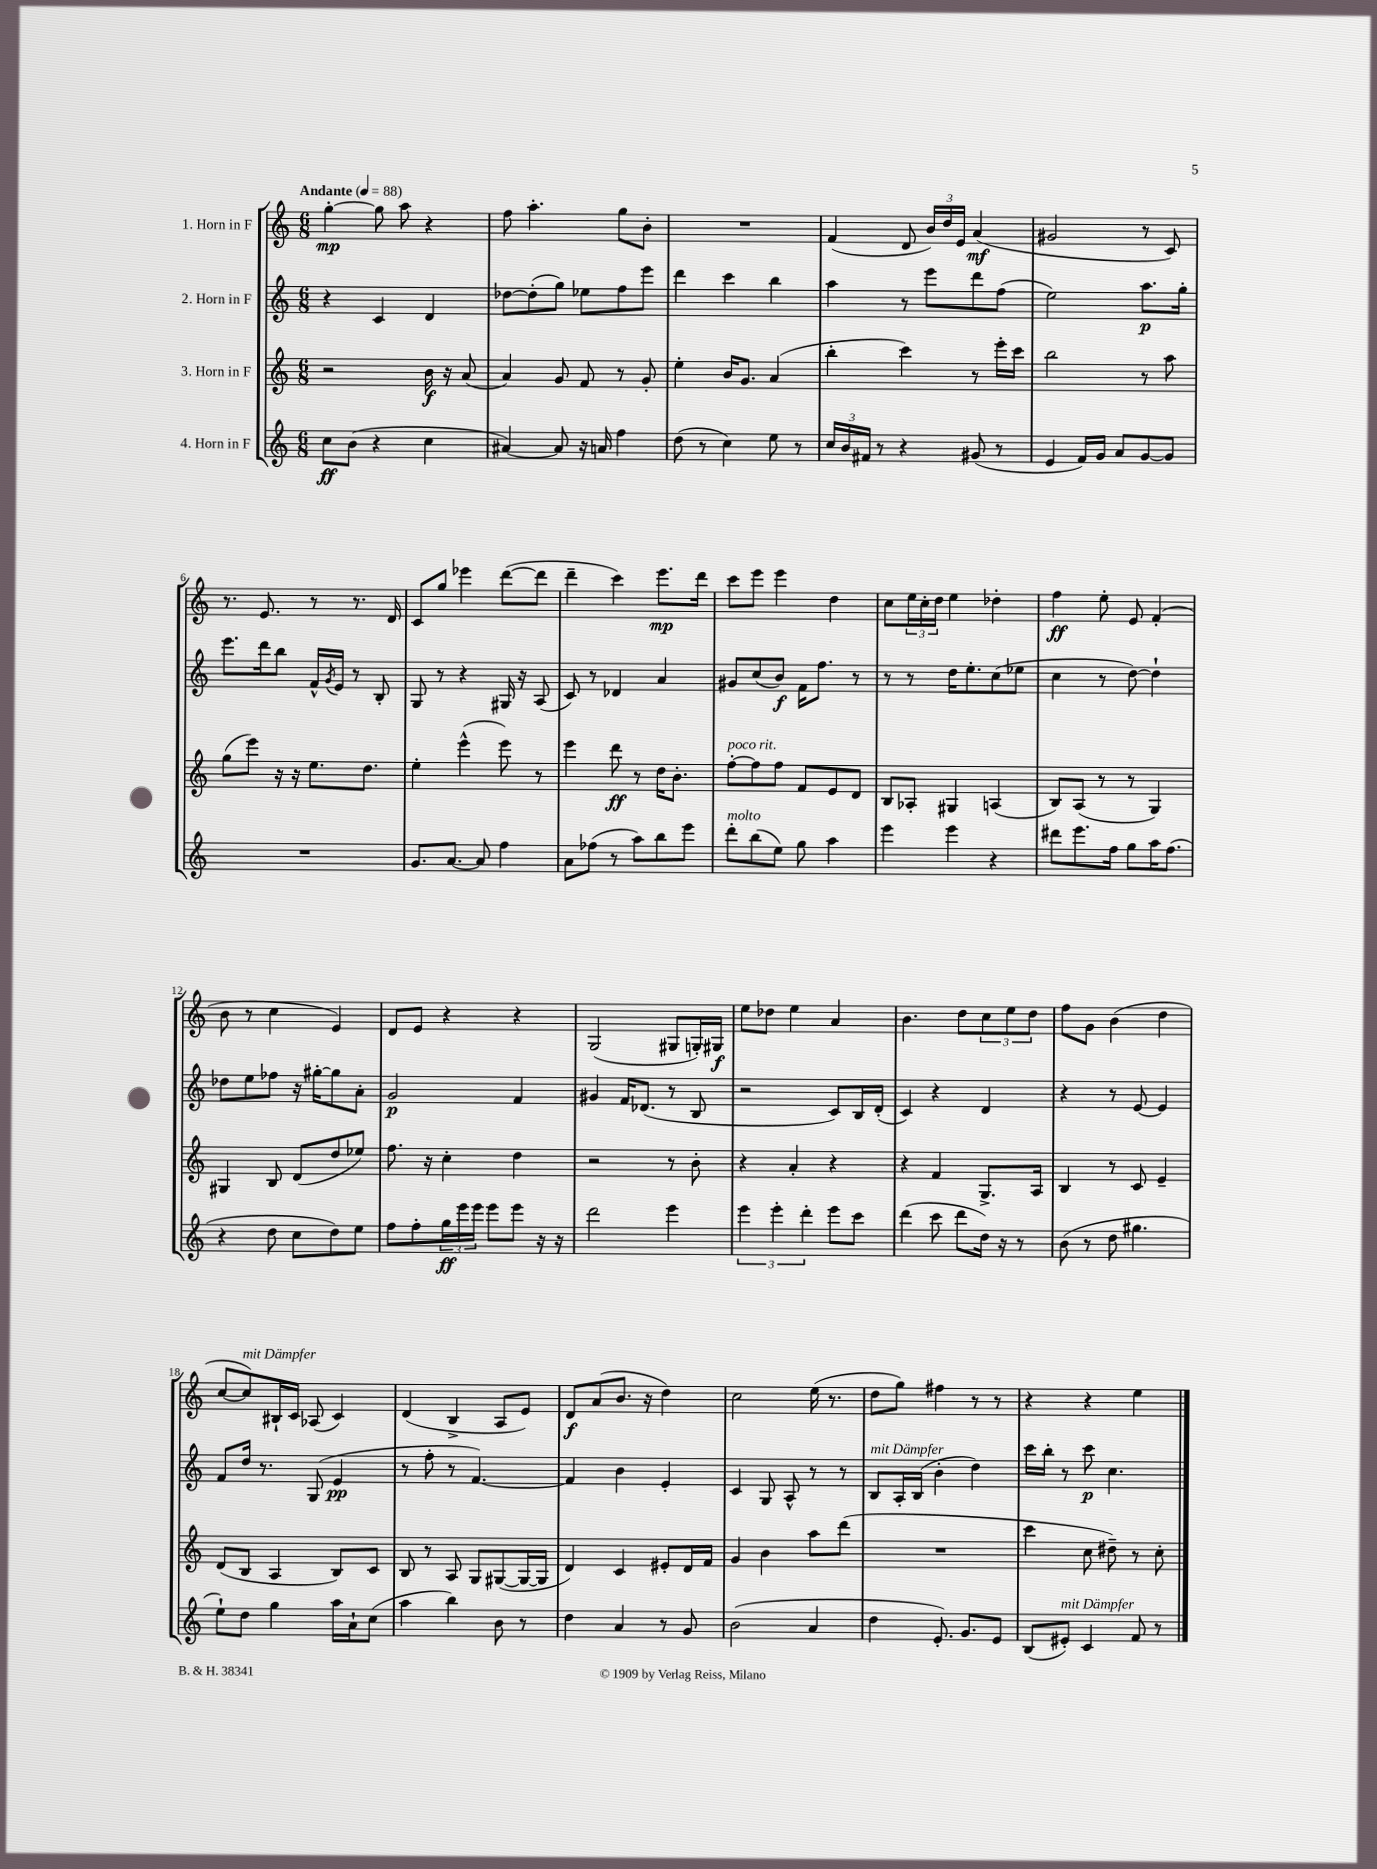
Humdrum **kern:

**kern	**dynam	**kern	**dynam	**kern	**dynam	**kern	**dynam
*part4	*part4	*part3	*part3	*part2	*part2	*part1	*part1
*staff4	*staff4	*staff3	*staff3	*staff2	*staff2	*staff1	*staff1
*I"4. Horn in F	*	*I"3. Horn in F	*	*I"2. Horn in F	*	*I"1. Horn in F	*
*clefG2	*	*clefG2	*	*clefG2	*	*clefG2	*
*k[]	*	*k[]	*	*k[]	*	*k[]	*
*M6/8	*	*M6/8	*	*M6/8	*	*M6/8	*
*MM88	*	*MM88	*	*MM88	*	*MM88	*
=1	=1	=1	=1	=1	=1	=1	=1
!	!	!	!	!	!	!LO:TX:a:B:t=Andante	!
8cc\L	ff	2r	.	4r	.	[4gg'\	mp
(8b\J	.	.	.	.	.	.	.
4r	.	.	.	4c/	.	8gg\]	.
.	.	.	.	.	.	8aa\	.
4cc\	.	16b\	f	4d/	.	4r	.
.	.	16r	.	.	.	.	.
.	.	(8a/	.	.	.	.	.
=2	=2	=2	=2	=2	=2	=2	=2
[4a#X/)	.	4a/)	.	[8dd-X\L	.	8ff\	.
.	.	.	.	(8dd-'\]	.	4.aa'\	.
8a#/]	.	8g/	.	8gg\J)	.	.	.
16r	.	8f/	.	8ee-X\L	.	.	.
16an/	.	.	.	.	.	.	.
4ff\	.	8r	.	8ff\	.	8gg\L	.
.	.	8g'/	.	8eee\J	.	8b'\J	.
=3	=3	=3	=3	=3	=3	=3	=3
(8dd\	.	4ee'\	.	4ddd\	.	2.r	.
8r	.	.	.	.	.	.	.
4cc\)	.	16b/KL	.	4ccc\	.	.	.
.	.	8.g/J	.	.	.	.	.
8ee\	.	(4a/	.	4bb\	.	.	.
8r	.	.	.	.	.	.	.
=4	=4	=4	=4	=4	=4	=4	=4
24cc/LL	.	4bb'\	.	4aa\	.	(4f/	.
24b/	.	.	.	.	.	.	.
24f#X/JJ	.	.	.	.	.	.	.
8r	.	.	.	.	.	.	.
4r	.	4ccc\)	.	8r	.	8d/	.
.	.	.	.	8eee\L	.	24b/LL)	.
.	.	.	.	.	.	24dd/	.
.	.	.	.	.	.	24e/JJ	.
(8g#X/	.	8r	.	8ddd\	.	(4a/	mf
8r	.	16eee'\LL	.	(8ff\J	.	.	.
.	.	16ccc\JJ	.	.	.	.	.
=5	=5	=5	=5	=5	=5	=5	=5
4e/	.	2bb\	.	2ee\)	.	2g#X/	.
16f/LL)	.	.	.	.	.	.	.
16g/JJ	.	.	.	.	.	.	.
8a/L	.	.	.	.	.	.	.
[8g/	.	8r	.	8.aa\L	p	8r	.
8g/J]	.	8aa\	.	.	.	8c/)	.
.	.	.	.	16gg'\Jk	.	.	.
!!LO:LB:g=z
=6	=6	=6	=6	=6	=6	=6	=6
2.r	.	(8gg\L	.	8.eee\L	.	8.r	.
.	.	8eee\J)	.	.	.	.	.
.	.	.	.	16ddd\k	.	8.e/	.
.	.	16r	.	8bb\J	.	.	.
.	.	16r	.	.	.	.	.
.	.	8.ee\L	.	16f^^/LL	.	8r	.
.	.	.	.	8qg/	.	.	.
.	.	.	.	16e/JJ	.	.	.
.	.	.	.	8r	.	8.r	.
.	.	8.dd\J	.	.	.	.	.
.	.	.	.	8B'/	.	.	.
.	.	.	.	.	.	16d/	.
=7	=7	=7	=7	=7	=7	=7	=7
8.g/L	.	4ee'\	.	8G/	.	8c/L	.
.	.	.	.	8r	.	8gg/J	.
[8.a/J	.	.	.	.	.	.	.
.	.	(4eee^^\	.	4r	.	4eee-X\	.
8a/]	.	.	.	.	.	.	.
4ff\	.	8eee\)	.	16G#X/	.	([8ddd\L	.
.	.	.	.	16r	.	.	.
.	.	8r	.	(8A/	.	8ddd\J]	.
=8	=8	=8	=8	=8	=8	=8	=8
8a\L	.	4eee\	.	8c/)	.	4ddd~\	.
(8ff-X\J	.	.	.	8r	.	.	.
8r	.	8ddd\	ff	4d-X/	.	4ccc\)	.
8aa\L)	.	8r	.	.	.	.	.
8bb\	.	16dd\KL	.	4a/	.	8.eee\L	mp
.	.	8.b'\J	.	.	.	.	.
8eee\J	.	.	.	.	.	.	.
.	.	.	.	.	.	16ddd\Jk	.
=9	=9	=9	=9	=9	=9	=9	=9
!	!	!LO:TX:a:i:t=poco rit.	!	!	!	!	!
!LO:TX:a:i:t=molto	!	!	!	!	!	!	!
8ddd'\L	.	[8ff'\L	.	8g#X/L	.	8ccc\L	.
(8bb\	.	8ff\]	.	(8cc/	.	8eee\J	.
8ee\J)	.	8ff\J	.	8b/J)	f	4eee\	.
8gg\	.	8f/L	.	16f\KL	.	.	.
.	.	.	.	8.ff\J	.	.	.
4aa\	.	8e/	.	.	.	4dd\	.
.	.	8d/J	.	8r	.	.	.
=10	=10	=10	=10	=10	=10	=10	=10
4eee\	.	8B/L	.	8r	.	8cc\L	.
.	.	8A-X'/J	.	8r	.	24ee\L	.
.	.	.	.	.	.	24cc'\	.
.	.	.	.	.	.	24dd\JJ	.
4eee\	.	4G#X/	.	16dd\KL	.	4ee\	.
.	.	.	.	8.ee'\	.	.	.
4r	.	(4An/	.	(8cc\	.	4dd-X'\	.
.	.	.	.	8ee-X\J	.	.	.
=11	=11	=11	=11	=11	=11	=11	=11
8ddd#X\L	.	8B/L)	.	4cc\	.	4ff\	ff
8.eee\	.	(8A/J	.	.	.	.	.
.	.	8r	.	8r	.	8ee'\	.
16ff\Jk	.	.	.	.	.	.	.
8gg\L	.	8r	.	[8dd\)	.	8e/	.
16aa\K	.	4G/)	.	4dd`\]	.	(4f'/	.
(8.ff\J	.	.	.	.	.	.	.
!!LO:LB:g=z
=12	=12	=12	=12	=12	=12	=12	=12
4r	.	4G#X/	.	8dd-X\L	.	8b\	.
.	.	.	.	8ee\	.	8r	.
8dd\	.	8B/	.	8ff-X\J	.	4cc\	.
8cc\L	.	(8d/L	.	16r	.	.	.
.	.	.	.	[16gg#X'\KL	.	.	.
8dd\)	.	8dd/	.	8gg#\]	.	4e/)	.
8ee\J	.	8ee-X/J)	.	8a'\J	.	.	.
=13	=13	=13	=13	=13	=13	=13	=13
8ff\L	.	8.ff\	.	2g/	p	8d/L	.
8ff'\	.	.	.	.	.	8e/J	.
.	.	16r	.	.	.	.	.
24gg\L	ff	4cc'\	.	.	.	4r	.
24eee\	.	.	.	.	.	.	.
24eee\JJ	.	.	.	.	.	.	.
8eee\L	.	.	.	.	.	.	.
8eee\J	.	4dd\	.	4f/	.	4r	.
16r	.	.	.	.	.	.	.
16r	.	.	.	.	.	.	.
=14	=14	=14	=14	=14	=14	=14	=14
2ddd\	.	2r	.	4g#X/	.	(2G/	.
.	.	.	.	16f/KL	.	.	.
.	.	.	.	(8.d-X/J	.	.	.
4eee\	.	8r	.	8r	.	8G#X/L	.
.	.	8b'\	.	8B/	.	16Gn'/L)	.
.	.	.	.	.	.	16G#X/JJ	f
=15	=15	=15	=15	=15	=15	=15	=15
6eee\	.	4r	.	2r	.	8ee\L	.
.	.	.	.	.	.	8dd-X\J	.
6eee'\	.	.	.	.	.	.	.
.	.	4a'/	.	.	.	4ee\	.
6ddd'\	.	.	.	.	.	.	.
8eee\L	.	4r	.	8c/L)	.	4a/	.
8ccc\J	.	.	.	16B/L	.	.	.
.	.	.	.	(16d'/JJ	.	.	.
=16	=16	=16	=16	=16	=16	=16	=16
(4ddd\	.	4r	.	4c/)	.	4.b\	.
8ccc\	.	4f/	.	4r	.	.	.
8ddd\L	.	.	.	.	.	8dd\L	.
16dd\Jk)	.	8.G^/L	.	4d/	.	12cc\	.
16r	.	.	.	.	.	.	.
.	.	.	.	.	.	12ee\	.
8r	.	.	.	.	.	.	.
.	.	.	.	.	.	12dd\J	.
.	.	16A/Jk	.	.	.	.	.
=17	=17	=17	=17	=17	=17	=17	=17
(8b\	.	4B/	.	4r	.	8ff\L	.
8r	.	.	.	.	.	8g\J	.
8dd\	.	8r	.	8r	.	(4b\	.
4.gg#X\	.	8c/	.	[8e/	.	.	.
.	.	4e~/	.	4e/]	.	4dd\	.
!!LO:LB:g=z
=18	=18	=18	=18	=18	=18	=18	=18
8ee`\L)	.	(8d/L	.	8f/L	.	[8cc/L	.
!	!	!	!	!	!	!LO:TX:a:i:t=mit Dämpfer	!
8dd\J	.	8B/J	.	16dd/Jk	.	8cc/])	.
.	.	.	.	8.r	.	.	.
4gg\	.	4A/	.	.	.	16B#X`/L	.
.	.	.	.	.	.	16c/JJ	.
.	.	.	.	(8G/	.	(8A-X/	.
16aa\LL	.	8B/L)	.	4e/	pp	4c/)	.
16a`\J	.	.	.	.	.	.	.
(8cc\J	.	8c/J	.	.	.	.	.
=19	=19	=19	=19	=19	=19	=19	=19
4aa\	.	8B/	.	8r	.	(4d/	.
.	.	8r	.	8ff'\	.	.	.
4bb\)	.	8A/	.	8r	.	4B^/	.
.	.	8G/L	.	[4.f/)	.	.	.
8b\	.	([8G#X/	.	.	.	8A/L	.
8r	.	16G#/L_	.	.	.	8e/J)	.
.	.	16G#/JJ]	.	.	.	.	.
=20	=20	=20	=20	=20	=20	=20	=20
4dd\	.	4d/)	.	4f/]	.	8d/L	f
.	.	.	.	.	.	(8a/	.
4a/	.	4c/	.	4b\	.	8.b/J	.
.	.	.	.	.	.	16r	.
8r	.	8e#X'/L	.	4e'/	.	4dd\)	.
8g/	.	16d/L	.	.	.	.	.
.	.	16f/JJ	.	.	.	.	.
=21	=21	=21	=21	=21	=21	=21	=21
(2b\	.	4g/	.	4c/	.	2cc\	.
.	.	4b\	.	8G/	.	.	.
.	.	.	.	8A^^/	.	.	.
4a/	.	8aa\L	.	8r	.	(16ee\	.
.	.	.	.	.	.	8.r	.
.	.	(8ddd\J	.	8r	.	.	.
=22	=22	=22	=22	=22	=22	=22	=22
!	!	!	!	!LO:TX:a:i:t=mit Dämpfer	!	!	!
4dd\	.	2.r	.	8B/L	.	8dd\L	.
.	.	.	.	16A'/L	.	8gg\J)	.
.	.	.	.	(16B/JJ	.	.	.
8.e'/)	.	.	.	4b'\	.	4ff#X\	.
8.g/L	.	.	.	.	.	.	.
.	.	.	.	4dd\)	.	8r	.
8e/J	.	.	.	.	.	8r	.
=23	=23	=23	=23	=23	=23	=23	=23
(8B/L	.	4ccc\	.	16ccc\LL	.	4r	.
.	.	.	.	16bb'\JJ	.	.	.
!LO:TX:a:i:t=mit Dämpfer	!	!	!	!	!	!	!
8e#X'/J)	.	.	.	8r	.	.	.
4c/	.	8cc\	.	8ccc\	p	4r	.
.	.	8dd#X~\)	.	4.cc\	.	.	.
8f/	.	8r	.	.	.	4ee\	.
8r	.	8cc'\	.	.	.	.	.
==	==	==	==	==	==	==	==
*-	*-	*-	*-	*-	*-	*-	*-
